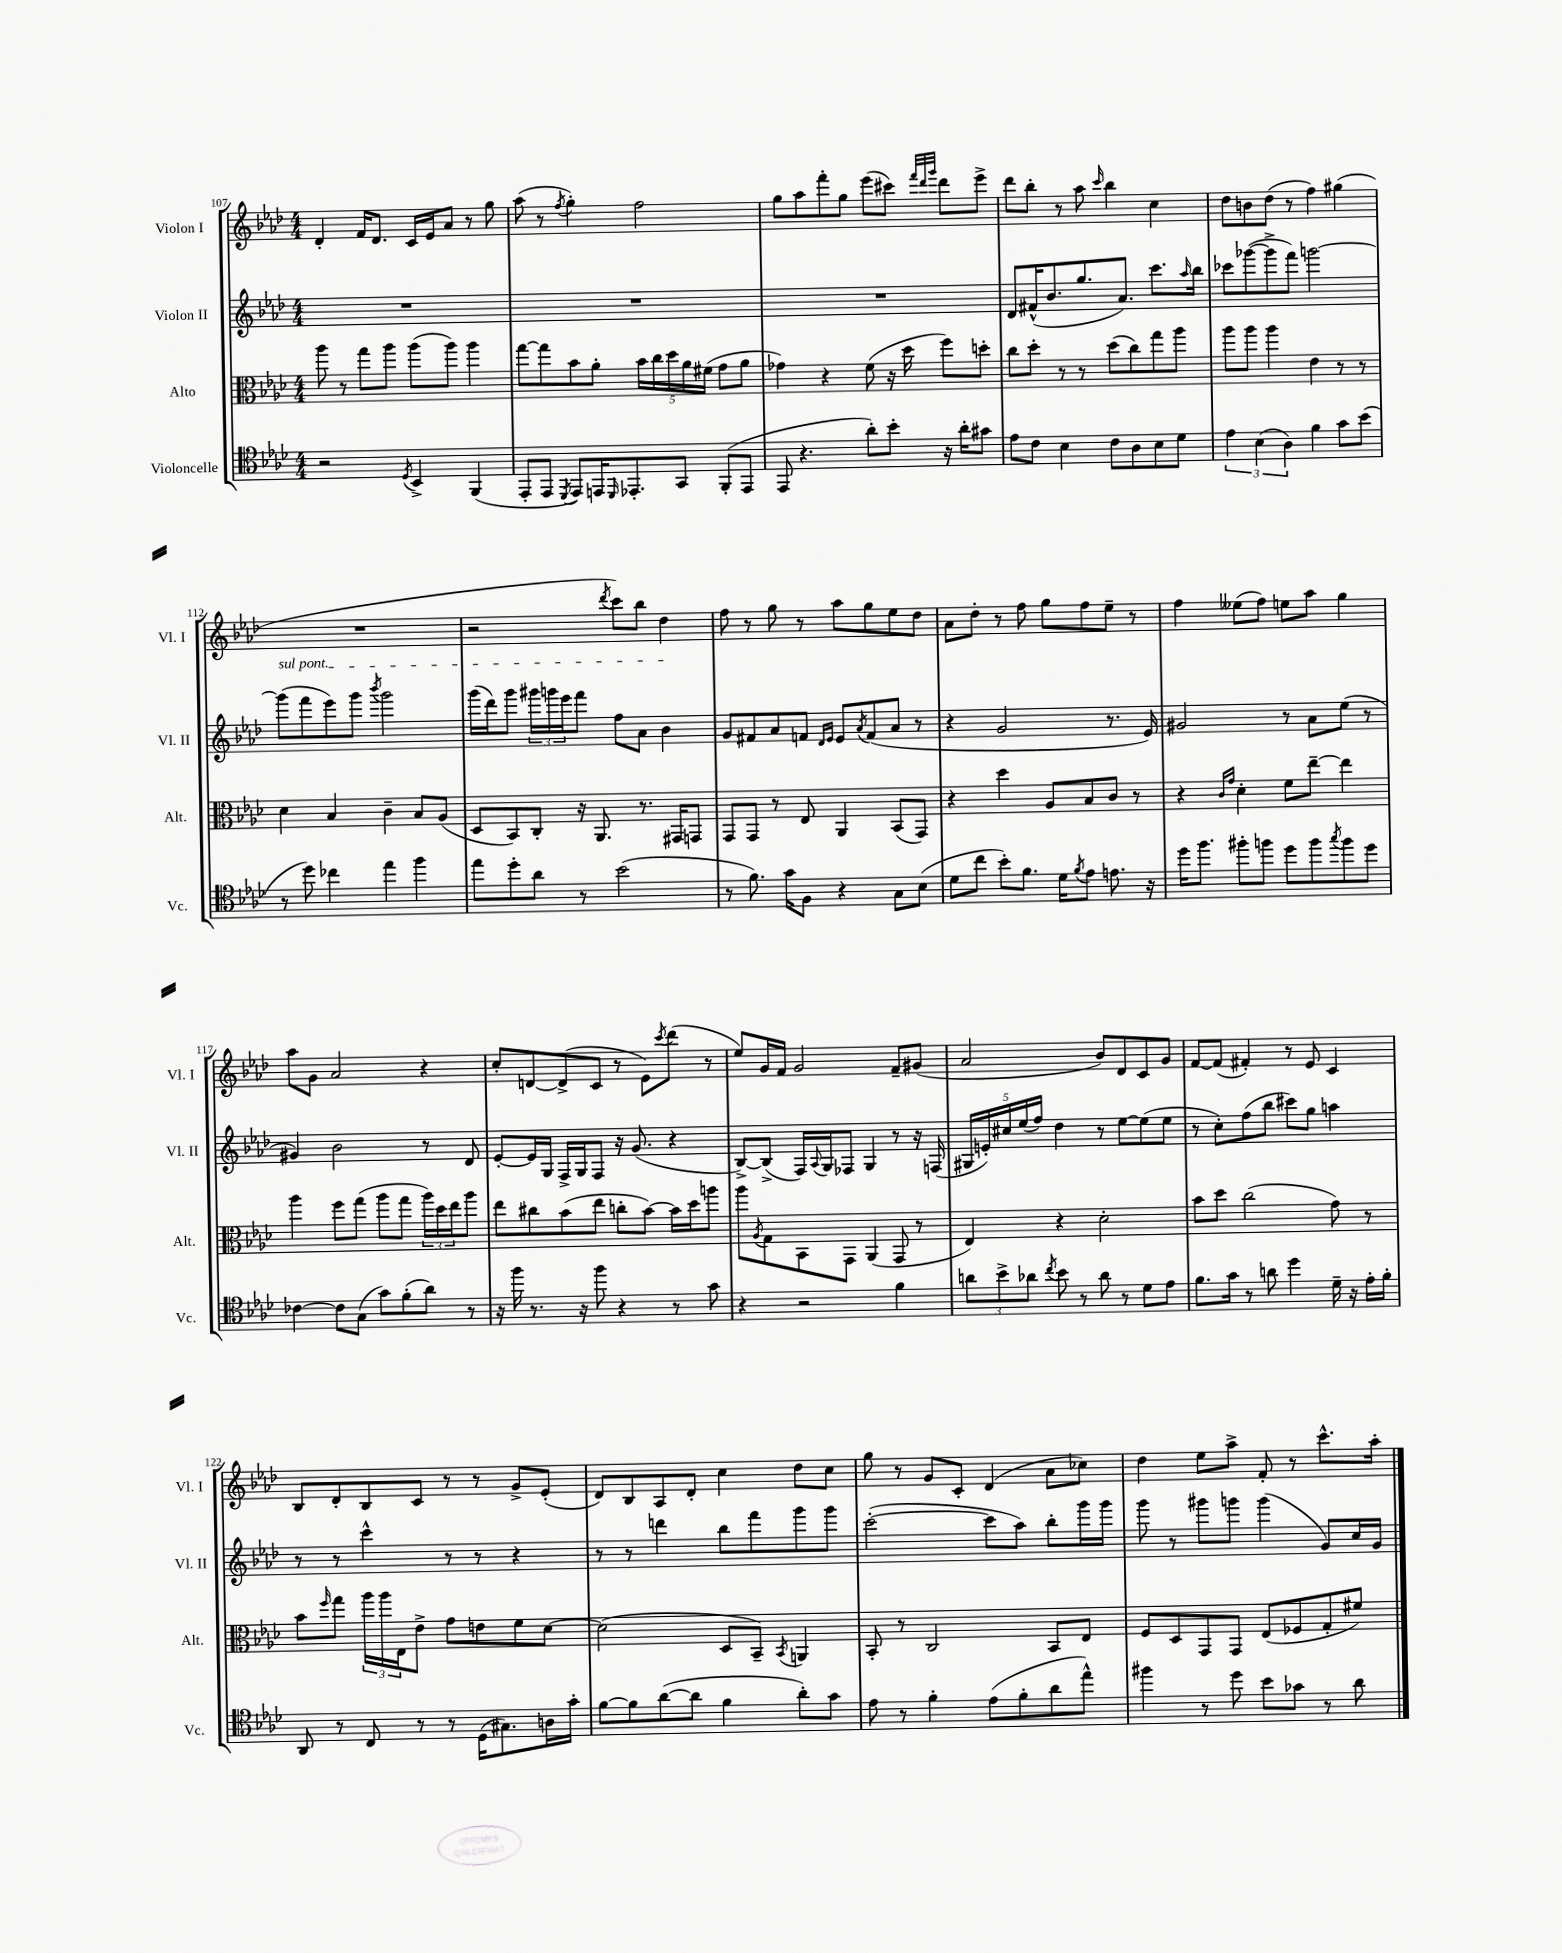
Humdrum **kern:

**kern	**kern	**kern	**kern
*staff4	*staff3	*staff2	*staff1
*clefC4	*clefC3	*clefG2	*clefG2
*k[b-e-a-d-]	*k[b-e-a-d-]	*k[b-e-a-d-]	*k[b-e-a-d-]
*M4/4	*M4/4	*M4/4	*M4/4
2r	8aa-	1r	4d-'
.	8r	.	.
.	8gg	.	16f
.	.	.	8.d-
.	8aa-	.	.
8qD-	.	.	.
4BB-^	(8aa-	.	16c
.	.	.	16e-
.	8aa-)	.	8a-
(4FF	4aa-	.	8r
.	.	.	8gg
=	=	=	=
8EE-'	[8gg	1r	(8aa-
8EE-	8gg]	.	8r
8qDD-	.	.	8qff
8EE-)	8b-	.	4gg')
16EE	8a-'	.	.
16qqDD-	.	.	.
8.EE-'	.	.	.
.	20b-	.	2ff
.	20cc	.	.
.	20dd-	.	.
8GG	.	.	.
.	20a-	.	.
.	(20f#	.	.
(8FF'	8g	.	.
8EE-	8a-	.	.
=	=	=	=
8EE-	4g-)	1r	8gg
4.r	.	.	8aa-
.	4r	.	8fff'
.	.	.	8gg
8a-')	(8f	.	(8eee-
8b-'	16r	.	8ccc#)
.	16dd-	.	.
.	.	.	32qqfff
.	.	.	32qqddd-
.	.	.	32qqggg
16r	8ff)	.	8ddd-
16a-'	.	.	.
8g#	8dd'	.	8eee-^
=	=	=	=
8e-	8cc	8d-	8ddd-
8c	8dd-'	(16f#^^	8bb-'
.	.	8.b-	.
4B-	8r	.	8r
.	8r	8.gg	8aa-
.	.	.	16qqccc
8c	(8dd-	.	4bb-
.	.	8.a-)	.
8A-	8cc)	.	.
8B-	8gg	8.ccc	4cc
8d-	8aa-	.	.
.	.	16qqaa-	.
.	.	16bb-	.
=	=	=	=
6e-	8aa-	8ccc-	8dd-
.	8aa-	([8ggg-	8b
(6B-	.	.	.
.	4aa-	8ggg-^]	(8dd-
6A-)	.	.	.
.	.	8fff)	8r
4f	4e-	[2ggg	4ff)
8g	8r	.	(4gg#
(8b-	8r	.	.
=	=	=	=
8r	4d-	(8ggg]	1r
8dd-)	.	8fff	.
4cc-	4B-	8eee-)	.
.	.	8ggg	.
.	.	8qbbb-	.
4ee-	4c~	2ggg	.
4ff	8B-	.	.
.	(8A-	.	.
=	=	=	=
8ee-	8D-	(16ggg	2r
.	.	16ddd-)	.
8dd-'	8BB-)	8ggg	.
8a-	8C'	24ggg#	.
.	.	24ggg	.
.	.	24eee-	.
8r	16r	8fff	.
.	8.AA-	.	.
.	.	.	8qddd-
(2b-	.	8ff	8ccc)
.	8.r	8a-	8bb-
.	.	4b-	4dd-
.	16GG#	.	.
.	8GG	.	.
=	=	=	=
8r	8GG	8g	8ff
8.f)	8GG	8f#	8r
.	8r	8a-	8gg
16g	.	.	.
8F	8E-	8f	8r
.	.	16qqd-	.
.	.	16qqe-	.
4r	4AA-	8e-	8aa-
.	.	8qa-	.
.	.	(8f	8gg
8G	(8BB-	8a-	8ee-
(8B-	8GG)	8r	8dd-
=	=	=	=
8d-	4r	4r	8a-
8cc	.	.	8dd-'
8b-')	4dd-	2g	8r
8.f	.	.	8ff
.	8A-	.	8gg
16d-	.	.	.
8qf	.	.	.
8e-	8B-	.	8ff
8.e	8c	8.r	8ee-~
.	8r	.	8r
16r	.	16e-)	.
=	=	=	=
16dd-	4r	2g#	4ff
8.ff	.	.	.
.	16qqc	.	.
.	16qqg	.	.
8ff#'	4d-'	.	(8ee--
8ff	.	.	8ff)
8dd-	8f	8r	8ee
8ff	[8ee-~	8a-	8aa-
8qgg	.	.	.
8ff	4ee-]	(8ee-	4gg
8dd-	.	8r	.
=	=	=	=
[4c-	4aa-	4g#)	8aa-
.	.	.	8g
8c-]	8ff	2b-	2a-
(8G	(8gg	.	.
8g)	8aa-	.	.
(8f'	8gg	.	.
8a-)	24aa-)	8r	4r
.	24dd-	.	.
.	24ee-	.	.
8r	8aa-	8d-	.
=	=	=	=
16r	8ee-	[8e-'	8cc'
16ff	.	.	.
8.r	8cc#	16e-]	[8d
.	.	16G	.
.	(8b-	16F^	(8d^]
16r	.	16G	.
8ff	8ee-	8F	8c
4r	8cc'	16r	8r
.	.	(8.g	.
.	[8b-)	.	8e-)
.	.	.	8qccc
8r	16b-]	4r	(8ddd-
.	16dd-	.	.
8g	8aa	.	8r
=	=	=	=
4r	8aa-	[8B-^)	8ee-)
.	8qA-	.	.
.	8G	(8B-^]	16g
.	.	.	16f
2r	8BB-	16F)	2g
.	.	8qqA-	.
.	.	16G	.
.	8GG	8F-	.
.	(4AA-	4G	.
4f	8GG	8r	8f~
.	8r	16r	(8g#
.	.	(16F	.
=	=	=	=
12a	4E-)	20G#	2a-
.	.	20e')	.
12b-^	.	.	.
.	.	20cc#	.
.	.	(20ee-	.
12a-	.	.	.
.	.	20ff)	.
8qcc	.	.	.
8b-	4r	4dd-	.
8r	.	.	.
8a-	2d-'	8r	8b-)
8r	.	[8ee-	8d-
8d-	.	(8ee-]	8c
8e-	.	8ee-	8g
=	=	=	=
8.f	8b-	8r	[8f
.	8dd-	8cc')	(8f]
16g	.	.	.
8r	(2cc	(8ff	4f#')
8a	.	8bb-	.
4dd-	.	8ccc#)	8r
.	.	8gg	8e-
16d-~	8g)	4aa	4c
16r	.	.	.
16e-'	8r	.	.
16f'	.	.	.
=	=	=	=
8AA-	8b-	8r	8B-
.	16qqff	.	.
8r	8gg	8r	8d-'
8C	24aa-	4ccc^^	8B-
.	24aa-	.	.
.	24E-	.	.
8r	8e-^	.	8c
8r	8g	8r	8r
(16D-	8e	8r	8r
8.G#)	.	.	.
.	8f	4r	8g^
16A	[8d-	.	(8e-'
16g'	.	.	.
=	=	=	=
[8f	(2d-]	8r	8d-)
8f]	.	8r	8B-
([8a-	.	4ddd	8A-
8a-]	.	.	8d-'
4f	8D-	8bb-	4cc
.	8BB-~)	8fff	.
.	8qBB-	.	.
8a-')	4AA	8ggg	8dd-
8g	.	8ggg	8cc
=	=	=	=
8e-	8BB-'	([2ccc'	8gg
8r	8r	.	8r
4f'	2C	.	8g
.	.	.	8c'
(8e-	.	8ccc]	(4d-
8f'	.	8aa-)	.
8a-	8BB-	8bb-'	8a-
8ee-^^)	8E-	16ggg	8cc-)
.	.	16ggg	.
=	=	=	=
4ff#	8F	8ggg	4dd-
.	8D-	8r	.
8r	8GG	8ggg#	8ee-
8dd-	8GG	8ggg	8aa-^
8b-	(8E-	(4ggg	8f'
8g-	8F-	.	8r
8r	8G'	8g)	8.ccc^^
8a-	8f#)	16cc	.
.	.	16g	16aa-'
==	==	==	==
*-	*-	*-	*-
